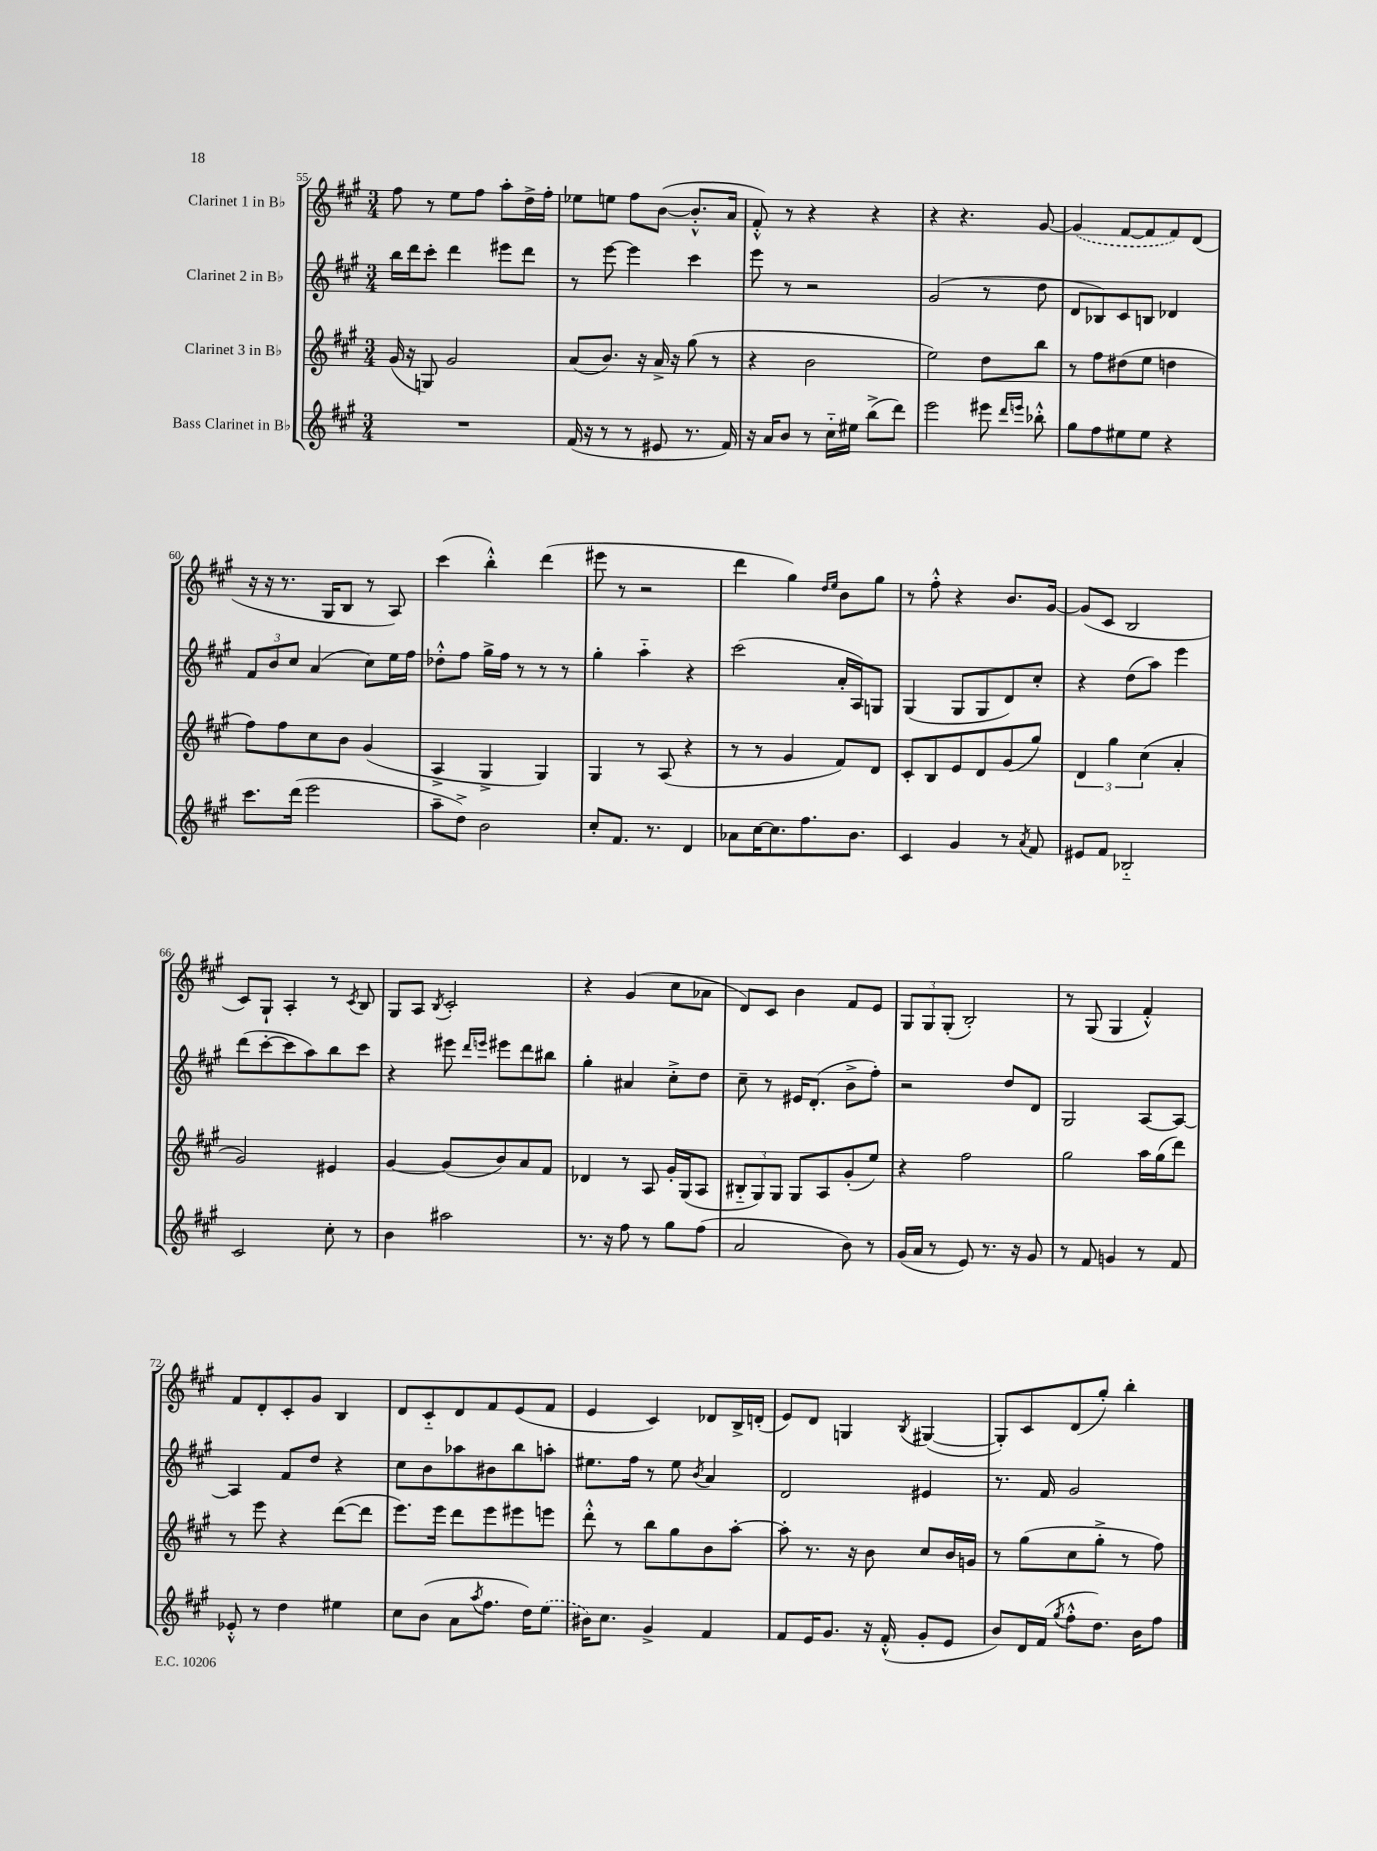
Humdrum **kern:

**kern	**kern	**kern	**kern
*part4	*part3	*part2	*part1
*staff4	*staff3	*staff2	*staff1
*I"Bass Clarinet in B♭	*I"Clarinet 3 in B♭	*I"Clarinet 2 in B♭	*I"Clarinet 1 in B♭
*clefG2	*clefG2	*clefG2	*clefG2
*k[f#c#g#]	*k[f#c#g#]	*k[f#c#g#]	*k[f#c#g#]
*M3/4	*M3/4	*M3/4	*M3/4
=55	=55	=55	=55
2.r	(16g#/	16bb\LL	8ff#\
.	16r	16ddd\J	.
.	8Gn/)	8ccc#'\J	8r
.	2g#/	4ddd\	8ee\L
.	.	.	8ff#\J
.	.	8eee#X\L	8aa'\L
.	.	8ddd\J	16dd^\L
.	.	.	16ff#'\JJ
=56	=56	=56	=56
(16f#/	(8a/L	8r	8ee-X\L
16r	.	.	.
8r	8.b/J)	[8eee\	8een\J
8r	.	4eee\]	8ff#\L
.	16r	.	.
8e#X/	16a^/	.	([8b\J
.	16r	.	.
8.r	(8gg#\	4ccc#\	8.b'^^/L]
.	8r	.	.
16f#/)	.	.	16a/Jk
=57	=57	=57	=57
16r	4r	8eee\	8f#'^^/)
16a/KL	.	.	.
8b/J	.	8r	8r
8r	2b\	2r	4r
16cc#\LL	.	.	.
16ee#X\JJ	.	.	.
(8bb^\L	.	.	4r
8ddd\J)	.	.	.
=58	=58	=58	=58
2eee\	2ee\)	(2g#/	4r
.	.	.	4.r
8eee#X\	8dd\L	8r	.
16qqddd/LL	.	.	.
16qqeeen/JJ	.	.	.
8bb-X'^^\	8bb\J	8dd\	[8g#/
=59	=59	=59	=59
8gg#\L	8r	8d/L	(4g#/]
8ff#\	8ff#\L	8B-X/)	.
8ee#X\	(8dd#X\	8c#/	[8f#/L
8ee#\J	8ee\J	8Bn/J	8f#/]
4r	4ddn\	4d-X/	8f#/)
.	.	.	(8d/J
!!LO:LB:g=z
=60	=60	=60	=60
8.ccc#\L	8ff#\L)	12f#/L	16r
.	.	.	16r
.	.	12b/	.
.	8ff#\	.	8.r
.	.	12cc#/J	.
(16ddd\Jk	.	.	.
2eee\	8cc#\	(4a/	.
.	.	.	16G#/KL
.	8b\J	.	8B/J
.	(4g#/	8cc#\L)	8r
.	.	16ee\L	8A/)
.	.	16ff#\JJ	.
=61	=61	=61	=61
8aa~\L	4A^/	8dd-X'^^\L	(4ccc#\
8dd^\J)	.	8ff#\J	.
2b\	4G#^/	16gg#^\LL	4bb'^^\)
.	.	16ff#\JJ	.
.	.	8r	.
.	4G#/)	8r	(4ddd\
.	.	8r	.
=62	=62	=62	=62
8cc#'/L	4G#/	4gg#'\	8eee#X\
8.f#/J	.	.	8r
.	8r	4aa\	2r
8.r	.	.	.
.	(8A/	.	.
4d/	4r	4r	.
=63	=63	=63	=63
8a-X\L	8r	(2ccc#\	4ddd\
[16cc#\K	8r	.	.
8.cc#\]	.	.	.
.	4g#/	.	4gg#\)
8.ff#\	.	.	.
.	.	.	16qqdd/LL
.	.	.	16qqee/JJ
.	8f#/L)	16a'/LL	8b\L
8.b\J	.	16A/J)	.
.	8d/J	8Gn/J	8gg#\J
=64	=64	=64	=64
4c#/	8c#'/L	(4G#/	8r
.	8B/	.	8ff#'^^\
4g#/	8e/	8G#/L	4r
.	8d/	8G#/	.
8r	(8g#/	8d/)	8.b/L
8qa/	.	.	.
8f#/	8gg#/J)	8cc#'/J	.
.	.	.	[16g#/Jk
=65	=65	=65	=65
8e#X/L	6d/	4r	(8g#/L]
8f#/J	.	.	8c#/J
.	6gg#\	.	.
2B-X/	.	(8dd\L	2B/
.	(6cc#\	.	.
.	.	8aa\J)	.
.	4a'/	4eee\	.
!!LO:LB:g=z
=66	=66	=66	=66
2c#/	2g#/)	(8ddd\L	8c#/L)
.	.	[8ccc#'\	8G#`/J
.	.	8ccc#\]	4A'/
.	.	8aa\)	.
8cc#'\	4e#X/	8bb\	8r
.	.	.	8qc#/
8r	.	8ccc#\J	8B/
=67	=67	=67	=67
4b\	[4g#/	4r	8G#/L
.	.	.	8A/J
.	.	.	8qB/
2aa#X\	(8g#/L]	8eee#X\	2c#'/
.	.	16qqddd/LL	.
.	.	16qqeeen/JJ	.
.	8b/)	8eee#X\L	.
.	8a/	8ddd\	.
.	8f#/J	8bb#X\J	.
=68	=68	=68	=68
8.r	4d-X/	4gg#'\	4r
16r	.	.	.
8ff#\	8r	4a#X/	(4g#/
8r	8A/	.	.
8gg#\L	16g#'/LL	8cc#'^\L	8cc#\L
.	(16G#/J	.	.
(8ff#\J	8A/J	8dd\J	8a-X\J
=69	=69	=69	=69
2a/	12B#X/L	8cc#~\	8d/L)
.	12G#/)	.	.
.	.	8r	8c#/J
.	12G#/J	.	.
.	8G#/L	16e#X/KL	4b\
.	.	(8.d'/J	.
.	8A/	.	.
8b\)	(8g#'/	8b^\L	8f#/L
8r	8ee/J)	8ff#'\J)	8e/J
=70	=70	=70	=70
(16g#/LL	4r	2r	12G#/L
16a/JJ	.	.	.
.	.	.	12G#/
8r	.	.	.
.	.	.	(12G#'/J
8e/)	2ff#\	.	2B'/)
8.r	.	.	.
.	.	8dd/L	.
16r	.	.	.
8g#/	.	8d/J	.
=71	=71	=71	=71
8r	2gg#\	2G#/	8r
8f#/	.	.	(8G#/
4gn/	.	.	4G#/
8r	16aa\LL	[8A/L	4f#'^^/)
.	(16gg#\J	.	.
8f#/	8ddd\J)	8A/J_	.
!!LO:LB:g=z
=72	=72	=72	=72
8e-X'^^/	8r	4A/]	8f#/L
8r	8eee\	.	8d'/
4dd\	4r	8f#/L	8c#'/
.	.	8dd/J	8g#/J
4ee#X\	([8ddd\L	4r	4B/
.	8ddd\J]	.	.
=73	=73	=73	=73
8cc#\L	8.eee\L)	8cc#\L	8d/L
(8b\J	.	8b\	8c#/
.	16eee\Jk	.	.
8a\L	8ddd\L	8aa-X\	8d/
8qaa/	.	.	.
8.ff#\J	8eee\	8b#X\	8f#/
.	8eee#X\	8bb\	(8e/
16dd\KL)	.	.	.
(8ee\J	8eeen\J	8aan'\J	8f#/J
=74	=74	=74	=74
16b#X\KL)	8ddd'^^\	8.ee#X\L	4e/
8.cc#\J	.	.	.
.	8r	.	.
.	.	16ff#\Jk	.
4g#^/	8bb\L	8r	4c#/)
.	8gg#\	8ee#\	.
.	.	8qb/	.
4f#/	8b\	4a/	8d-X/L
.	[8aa'\J	.	16B^/L
.	.	.	(16dn'/JJ
=75	=75	=75	=75
8f#/L	8aa'\]	2d/	8e/L)
16e/K	8.r	.	8d/J
8.g#/J	.	.	.
.	.	.	4Gn/
.	16r	.	.
16r	8b\	.	.
(16f#'^^/	.	.	.
.	.	.	8qB/
8g#'/L	8cc#/L	4e#X/	([4G#X/
8e/J	16b/L	.	.
.	16gn/JJ	.	.
=76	=76	=76	=76
8b/L)	8r	8.r	8G#'/L])
16d/L	(8gg#\L	.	8c#/
(16f#/JJ	.	16f#/	.
8qgg#/	.	.	.
8ff#'^^\L	8cc#\	2g#/	(8d/
8.dd\J)	8gg#'^\J	.	8gg#'/J)
.	8r	.	4bb'\
16b\KL	.	.	.
8ff#\J	8ff#\)	.	.
==	==	==	==
*-	*-	*-	*-
